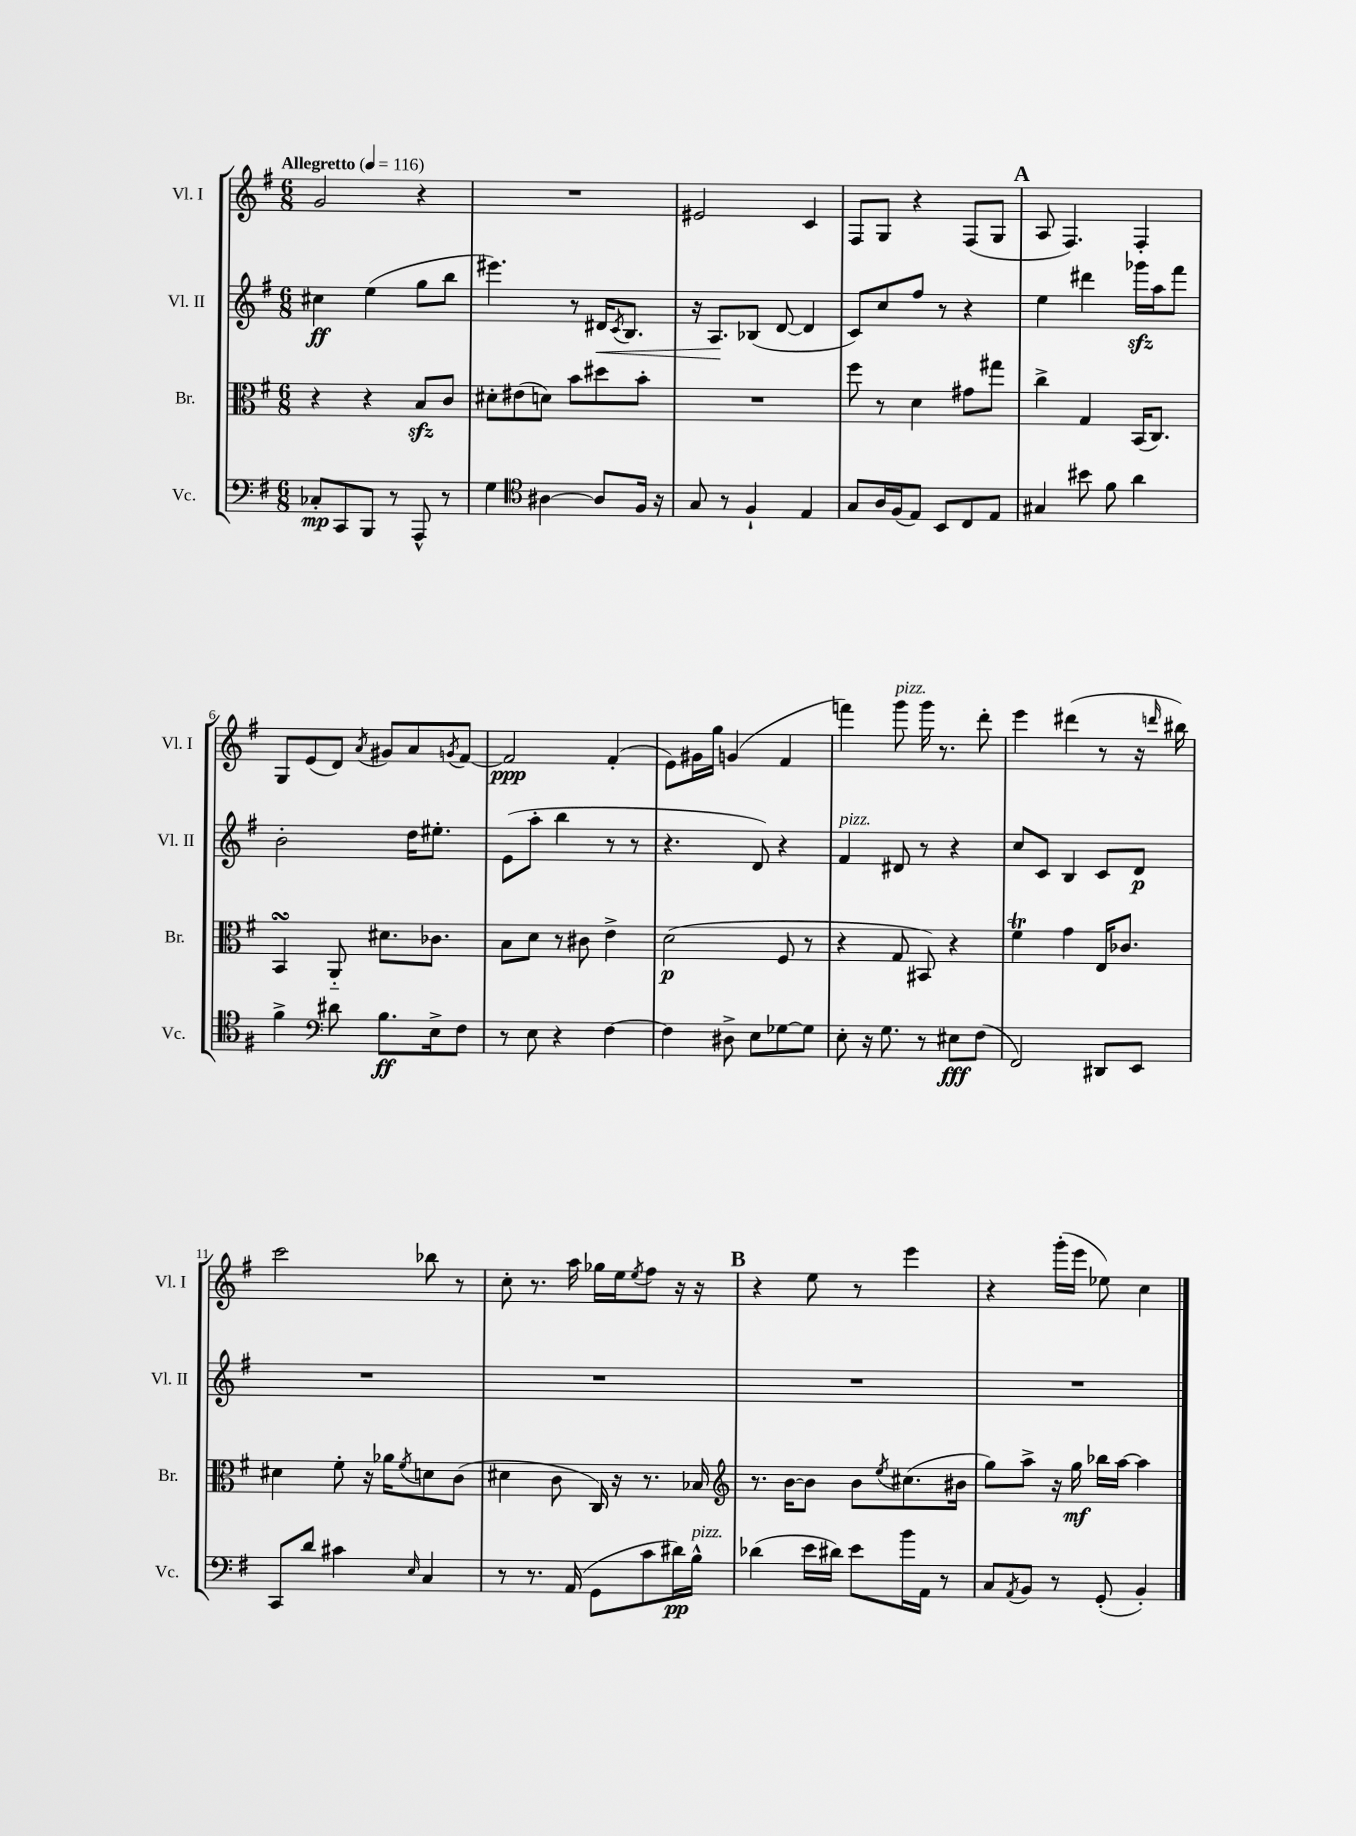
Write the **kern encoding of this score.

**kern	**dynam	**kern	**dynam	**kern	**dynam	**kern	**dynam
*part4	*part4	*part3	*part3	*part2	*part2	*part1	*part1
*staff4	*staff4	*staff3	*staff3	*staff2	*staff2	*staff1	*staff1
*I"Vc.	*	*I"Br.	*	*I"Vl. II	*	*I"Vl. I	*
*I'Vc.	*	*I'Br.	*	*I'Vl. II	*	*I'Vl. I	*
*clefF4	*	*clefC3	*	*clefG2	*	*clefG2	*
*k[f#]	*	*k[f#]	*	*k[f#]	*	*k[f#]	*
*M6/8	*	*M6/8	*	*M6/8	*	*M6/8	*
*MM116	*	*MM116	*	*MM116	*	*MM116	*
=1	=1	=1	=1	=1	=1	=1	=1
!	!	!	!	!	!	!LO:TX:a:B:t=Allegretto	!
8C-X'/L	mp	4r	.	4cc#X\	ff	2g/	.
8CC/	.	.	.	.	.	.	.
8BBB/J	.	4r	.	(4ee\	.	.	.
8r	.	.	.	.	.	.	.
8AAA^^/	.	8Bzz/L	.	8gg\L	.	4r	.
8r	.	8c/J	.	8bb\J	.	.	.
=2	=2	=2	=2	=2	=2	=2	=2
4G\	.	8d#X'\L	.	4.eee#X\)	.	2.r	.
.	.	(8e#X\	.	.	.	.	.
*clefC4	*	*	*	*	*	*	*
[4A#X\	.	8dn\J)	.	.	.	.	.
.	.	8b\L	.	8r	.	.	.
!	!	!	!	!	!LO:HP:b	!	!
8A#/L]	.	8dd#X\	.	16d#X/KL	<	.	.
.	.	.	.	8qc/	.	.	.
.	.	.	.	8.B/J	.	.	.
16F#/Jk	.	8b'\J	.	.	.	.	.
16r	.	.	.	.	.	.	.
=3	=3	=3	=3	=3	=3	=3	=3
8G/	.	2.r	.	16r	.	2e#X/	.
.	.	.	.	8.A/L	.	.	.
8r	.	.	.	.	.	.	.
4F#`/	.	.	.	(8B-X/J	[	.	.
.	.	.	.	[8d/	.	.	.
4E/	.	.	.	4d/]	.	4c/	.
=4	=4	=4	=4	=4	=4	=4	=4
8G/L	.	8ff#\	.	8c/L)	.	8F#/L	.
16A/L	.	8r	.	8cc/	.	8G/J	.
(16F#/J	.	.	.	.	.	.	.
8E/J)	.	4d\	.	8ff#/J	.	4r	.
8BB/L	.	.	.	8r	.	.	.
8C/	.	8g#X\L	.	4r	.	(8F#/L	.
8E/J	.	8gg#X\J	.	.	.	8G/J	.
!!LO:REH:place=s1:t=A
=5	=5	=5	=5	=5	=5	=5	=5
4G#X/	.	4cc^\	.	4ee\	.	8A/	.
.	.	.	.	.	.	4.F#/)	.
8b#X\	.	4G/	.	4ddd#X\	.	.	.
8f#\	.	.	.	.	.	.	.
4a\	.	(16BB/KL	.	16ggg-Xzz\LL	.	4F#'/	.
.	.	8.C/J)	.	16aa\J	.	.	.
.	.	.	.	8fff#\J	.	.	.
!!LO:LB:g=z
=6	=6	=6	=6	=6	=6	=6	=6
4f#^\	.	4BBsSsS/	.	2b'\	.	8G/L	.
.	.	.	.	.	.	(8e/	.
*clefF4	*	*	*	*	*	*	*
8d#X\	.	8AA/	.	.	.	8d/J)	.
.	.	.	.	.	.	8qa/	.
8.B\L	ff	8.d#X\L	.	.	.	8g#X/L	.
.	.	.	.	16dd\KL	.	8a/	.
16E^\k	.	8.c-X\J	.	8.ee#X'\J	.	.	.
.	.	.	.	.	.	8qgn/	.
8F#\J	.	.	.	.	.	[8f#/J	.
=7	=7	=7	=7	=7	=7	=7	=7
8r	.	8B\L	.	(8e\L	.	2f#/]	ppp
8E\	.	8d\J	.	8aa'\J	.	.	.
4r	.	8r	.	4bb\	.	.	.
.	.	8c#X\	.	.	.	.	.
[4F#\	.	4e^\	.	8r	.	(4f#'/	.
.	.	.	.	8r	.	.	.
=8	=8	=8	=8	=8	=8	=8	=8
4F#\]	.	(2d\	p	4.r	.	8e\L)	.
.	.	.	.	.	.	16g#X\L	.
.	.	.	.	.	.	16gg\JJ	.
8D#X^\	.	.	.	.	.	(4gn/	.
8E\L	.	.	.	8d/)	.	.	.
[8G-X\	.	8F#/	.	4r	.	4f#/	.
8G-\J]	.	8r	.	.	.	.	.
=9	=9	=9	=9	=9	=9	=9	=9
!	!	!	!	!LO:TX:a:i:t=pizz.	!	!	!
8E'\	.	4r	.	4f#/	.	4fffn\)	.
16r	.	.	.	.	.	.	.
8.G\	.	.	.	.	.	.	.
!	!	!	!	!	!	!LO:TX:a:i:t=pizz.	!
.	.	8G/	.	8d#X/	.	8ggg\	.
8r	.	8BB#X/)	.	8r	.	16ggg\	.
.	.	.	.	.	.	8.r	.
8E#X\L	fff	4r	.	4r	.	.	.
(8F#\J	.	.	.	.	.	8ddd'\	.
=10	=10	=10	=10	=10	=10	=10	=10
2FF#/)	.	4f#t\	.	8cc/L	.	4eee\	.
.	.	.	.	8c/J	.	.	.
.	.	4g\	.	4B/	.	(4ddd#X\	.
8DD#X/L	.	16E/KL	.	8c/L	.	8r	.
.	.	8.c-X/J	.	.	.	.	.
8EE/J	.	.	.	8d/J	p	16r	.
.	.	.	.	.	.	16qqdddn/	.
.	.	.	.	.	.	16bb#X\)	.
!!LO:LB:g=z
=11	=11	=11	=11	=11	=11	=11	=11
8CC/L	.	4d#X\	.	2.r	.	2ccc\	.
8d/J	.	.	.	.	.	.	.
4c#X\	.	8f#'\	.	.	.	.	.
.	.	16r	.	.	.	.	.
.	.	16a-X\KL	.	.	.	.	.
16qqE/	.	8qf#/	.	.	.	.	.
4C/	.	8dn\	.	.	.	8bb-X\	.
.	.	(8c\J	.	.	.	8r	.
=12	=12	=12	=12	=12	=12	=12	=12
8r	.	4d#X\	.	2.r	.	8cc'\	.
8.r	.	.	.	.	.	8.r	.
.	.	8c\	.	.	.	.	.
(16AA/	.	.	.	.	.	16aa\	.
8GG\L	.	16C/)	.	.	.	16gg-X\LL	.
.	.	16r	.	.	.	16ee\J	.
.	.	.	.	.	.	8qee/	.
8c\	.	8.r	.	.	.	8ff#\J	.
16d#X\L)	pp	.	.	.	.	16r	.
!LO:TX:a:i:t=pizz.	!	!	!	!	!	!	!
16B^^\JJ	.	16B-X/	.	.	.	16r	.
!!LO:REH:place=s1:t=B
=13	=13	=13	=13	=13	=13	=13	=13
*	*	*clefG2	*	*	*	*	*
(4d-X\	.	8.r	.	2.r	.	4r	.
.	.	[16b\KL	.	.	.	.	.
16e\LL	.	8b\J]	.	.	.	8ee\	.
16d#X\JJ)	.	.	.	.	.	.	.
8e\L	.	8b\L	.	.	.	8r	.
.	.	8qee/	.	.	.	.	.
16b\L	.	(8.cc#X\	.	.	.	4eee\	.
16AA\JJ	.	.	.	.	.	.	.
8r	.	.	.	.	.	.	.
.	.	16b#X\Jk	.	.	.	.	.
=14	=14	=14	=14	=14	=14	=14	=14
8C/L	.	8gg\L)	.	2.r	.	4r	.
8qAA/	.	.	.	.	.	.	.
8BB/J	.	8aa^\J	.	.	.	.	.
8r	.	16r	.	.	.	(16ggg'\LL	.
.	.	16gg\	mf	.	.	16eee\JJ	.
(8GG'/	.	16bb-X\LL	.	.	.	8ee-X\)	.
.	.	[16aa\JJ	.	.	.	.	.
4BB'/)	.	4aa\]	.	.	.	4cc\	.
==	==	==	==	==	==	==	==
*-	*-	*-	*-	*-	*-	*-	*-
